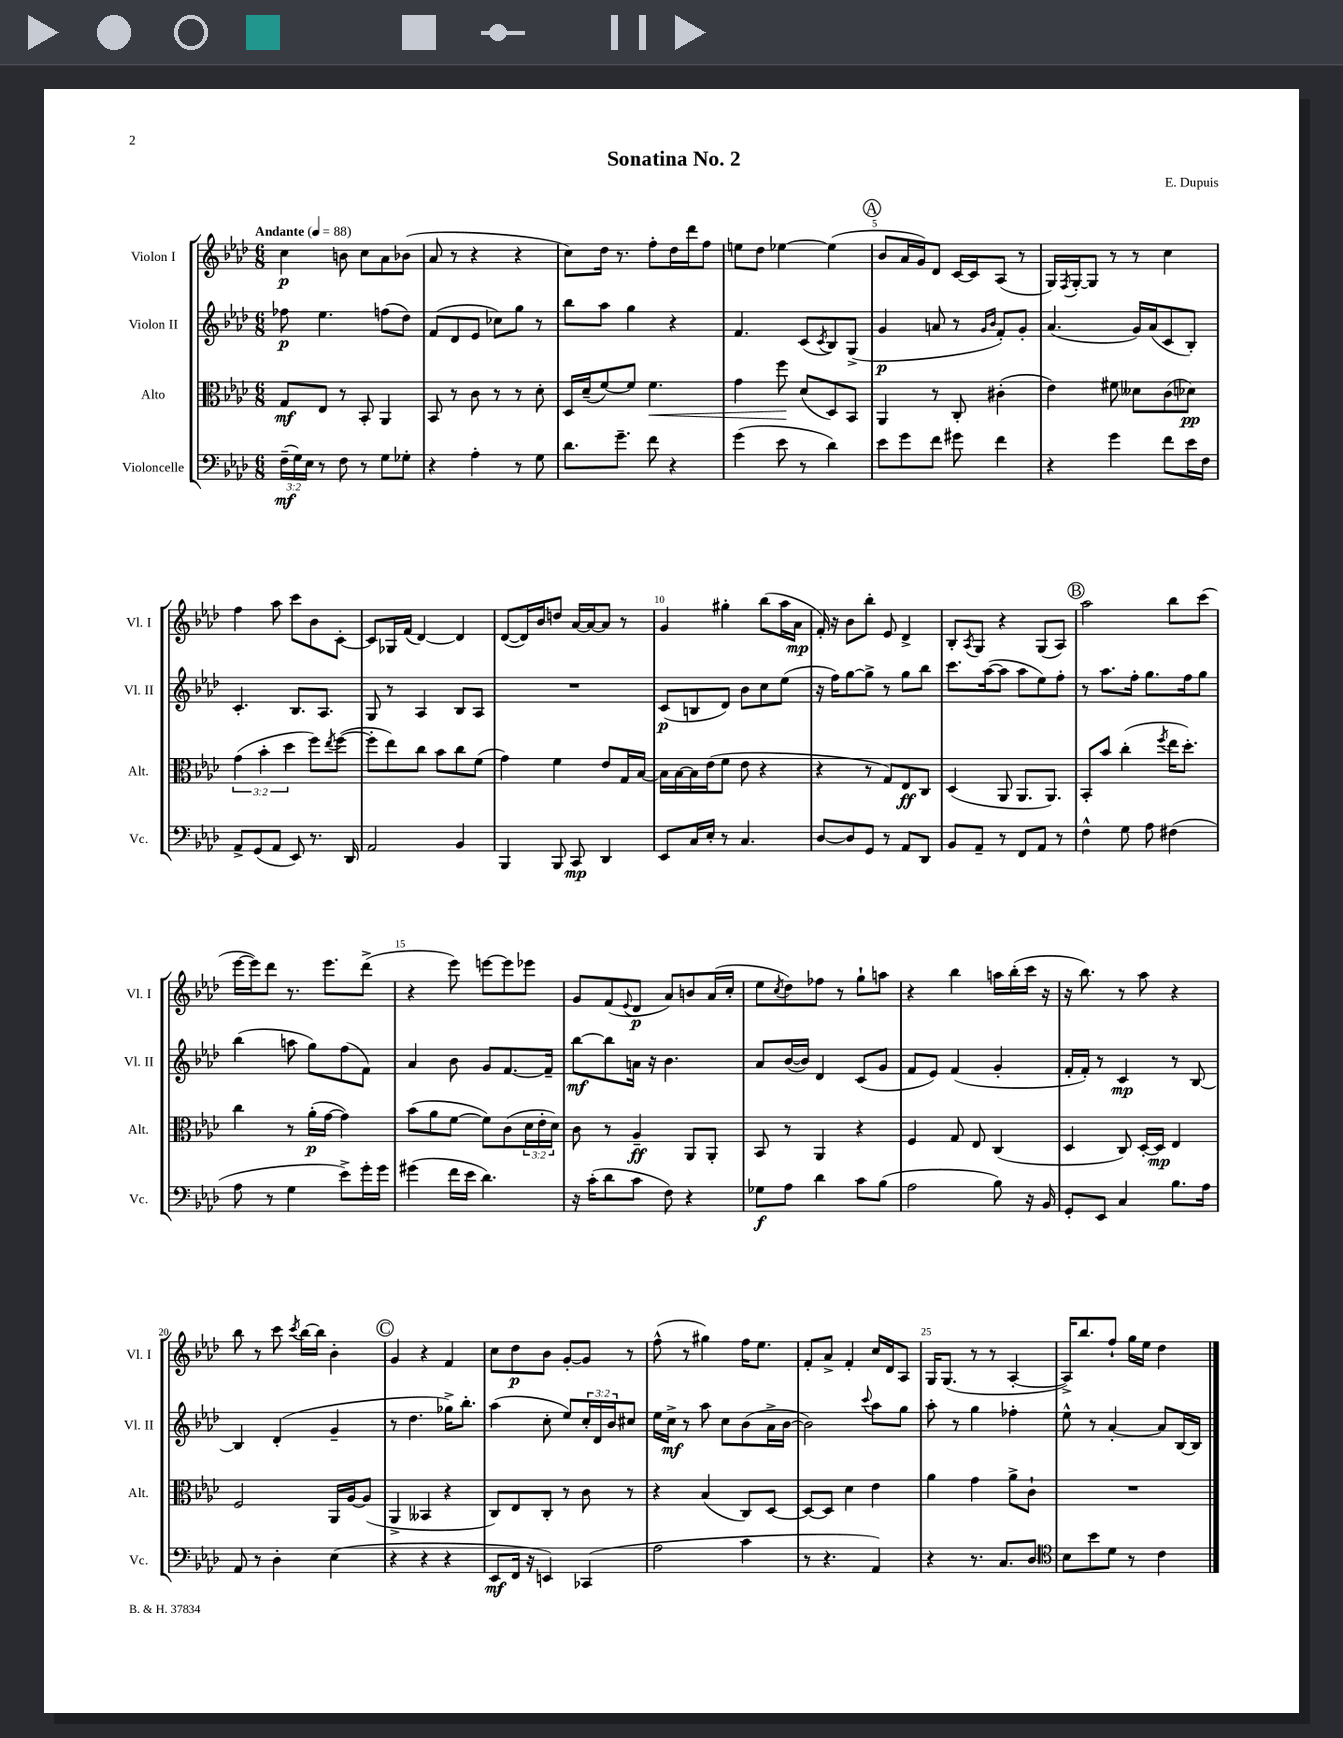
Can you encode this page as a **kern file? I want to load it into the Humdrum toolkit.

**kern	**kern	**kern	**kern
*staff4	*staff3	*staff2	*staff1
*clefF4	*clefC3	*clefG2	*clefG2
*k[b-e-a-d-]	*k[b-e-a-d-]	*k[b-e-a-d-]	*k[b-e-a-d-]
*M6/8	*M6/8	*M6/8	*M6/8
*MM88	*MM88	*MM88	*MM88
(24F~\LL	8G/L	8ff-\	4cc\
24G\)	.	.	.
24E-\JJ	.	.	.
8r	8E-/J	4.ee-\	.
8F\	8r	.	8b\
8r	8BB-'/	.	8cc\L
8G\L	4AA-/	(8ff\L	8a-\
8G-'\J	.	8dd-\J)	(8b-\J
=	=	=	=
4r	8BB-/	(8f/L	8a-/
.	8r	8d-/	8r
4A-'\	8c\	8e-/J	4r
.	8r	8cc-\L)	.
8r	8r	8gg\J	4r
8G\	8d-'\	8r	.
=	=	=	=
8.d-\L	16D-/LL	8bb-\L	8cc\L)
.	(16d-~/J	.	.
.	[8f/)	8aa-\J	16dd-\Jk
8.g~\J	.	.	8.r
.	8f/]J	4gg\	.
8f\	4.f\	.	8ff'\L
4r	.	4r	16dd-\L
.	.	.	16ddd-\J
.	.	.	8ff\J
=	=	=	=
(4g\	4g\	4.f/	8ee\L
.	.	.	8dd-\J
8e-\	8ff\	.	[4ee-\
8r	(8d-/L	(8c/L	.
.	.	8qc/	.
4d-\)	8D-/)	8B-/)	(4ee-\]
.	8BB-/J	(8G^/J	.
=	=	=	=
8e-\L	4AA-/	4g/	8b-/L
8g\	.	.	16a-/L
.	.	.	16g/J)
8f\J	8r	8a/	8d-/J
8g#\	8C'/	8r	[16c/LL
.	.	.	16c/]J
.	.	16qqg/LL	.
.	.	16qqb-/JJ	.
4f\	(4c#'\	8f'/L)	(8A-/J
.	.	8g'/J	8r
=	=	=	=
4r	4e-\)	(4.a-/	16G/LL)
.	.	.	8qF/
.	.	.	[16G'/J
.	.	.	8G/]J
4g\	8f#\	.	8r
.	8d--\L	16g/LL)	8r
.	.	(16a-/J	.
8f\L	(8c\	8c/	4cc\
16e-\L	8d-\J)	8B-'/J)	.
16F\JJ	.	.	.
=	=	=	=
8AA-^/L	(6g\	4.c'/	4ff\
(8GG/	.	.	.
.	6b-'\	.	.
8AA-/J	.	.	8aa-\
.	6dd-\	.	.
8EE-/)	.	8.B-/L	8ccc\L
8.r	8ff\L)	.	8b-\
.	.	8.A-/J	.
.	8qee-/	.	.
.	([8ff\J	.	[8c'\J
16DD-/	.	.	.
=	=	=	=
2AA-/	8ff'\]L	8G/	8c/]L
.	8ee-\)	8r	16G-/L
.	.	.	(16f/JJ
.	8cc\J	4A-/	[4d-/)
.	8b-\L	.	.
4BB-/	8cc\	8B-/L	4d-/]
.	(8f\J	8A-/J	.
=	=	=	=
4BBB-/	4g\)	2.r	([8d-/L
.	.	.	16d-/]L)
.	.	.	16b-/J
8BBB-/	4f\	.	8dd/J
8CC/	.	.	[16a-/LL
.	.	.	16a-/_J
4DD-/	8e-/L	.	8a-/]J
.	16G/L	.	8r
.	[16B-/JJ	.	.
=	=	=	=
8EE-/L	16B-\]LL	(8c/L	4g/
.	[16B-\	.	.
16C/L	16B-\]	8B/	.
16E-'/JJ	(16e-\J	.	.
8r	8f\J	8d-/J)	4gg#'\
4.C/	8e-\	8b-\L	.
.	4r	8cc\	(8bb-\L
.	.	(8ee-\J	16aa-\L
.	.	.	16a-\JJ
=	=	=	=
[8D-/L	4r	16r	16f'/)
.	.	16ff\LK)	16r
8D-/]	.	[8gg\	8b-\L
8GG/J	8r	8gg^\]J	8bb-'\J
8r	8G/L)	8r	8e-/
8AA-/L	8E-/	8gg\L	4d-^/
8DD-/J	8C/J	8bb-\J	.
=	=	=	=
8BB-/L	(4D-/	8.ccc\L	8B-'/L
.	.	.	8qA-/
8AA-~/J	.	.	8G/J
.	.	([16aa-\k	.
8r	8AA-/	8aa-\]J	4r
8FF/L	8.AA-/L	8aa-\L	.
8AA-/J	.	8ee-\)	(8G/L
.	8.AA-/J)	.	.
8r	.	8ff'\J	8A-/J)
=	=	=	=
4F^^\	8BB-'/L	8r	2aa-\
.	8b-/J	8.aa-\L	.
8G\	(4cc'\	.	.
.	.	16ff'\Jk	.
8A-\	.	8.gg\L	.
.	8qff/	.	.
(4F#\	16ee-\LK	.	8bb-\L
.	8.dd-'\J)	16ff\k	.
.	.	8gg\J	(8ccc\J
=	=	=	=
8A-\	4cc\	(4bb-\	[16eee-\LL
.	.	.	16eee-\]J)
8r	.	.	8ddd-\J
4G\	8r	8aa\	8.r
.	(16a-'\LL	8gg\L)	.
.	[16g\JJ	.	8.eee-\L
8e-^\L)	4g\])	(8ff\	.
16g'\L	.	8f\J)	(8ddd-^\J
16g\JJ	.	.	.
=	=	=	=
(4g#\	(8b-\L	4a-/	4r
.	8a-\	.	.
16f\LL	[8f\J	8b-\	8eee-\)
16e-\JJ	.	.	.
4.d-\)	8f\]L)	8g/L	[8eee\L
.	(8c\	[8.f/	8eee\]
.	24d-\L	.	8eee-\J
.	24e-'\	.	.
.	.	16f~/]Jk	.
.	24d-\JJ)	.	.
=	=	=	=
16r	8c\	[8bb-\L	8g/L
(16c'\LK	.	.	.
8d-\	8r	8bb-\]	(8f/
.	.	.	8qqe-/
8c\J	4A-~/	16a\Jk	8d-/J
.	.	16r	.
8F\)	.	4.b-\	8a-/L)
4r	8AA-/L	.	8b/
.	8AA-'/J	.	(16a-/L
.	.	.	16cc'/JJ
=	=	=	=
8G-\L	8BB-/	8a-/L	8ee-\L
.	.	.	8qcc/
8A-\J	8r	([16b-/L	8dd-\)
.	.	16b-/]JJ)	.
4d-\	4AA-/	4d-/	8ff-\J
.	.	.	8r
8c\L	4r	(8c/L	8gg`\L
(8B-\J	.	8g/J	8aa\J
=	=	=	=
2A-\	4F/	8f/L	4r
.	.	8e-/J)	.
.	8G/	(4f/	4bb-\
.	8E-/	.	.
8B-\)	(4C/	4g'/	16aa\LL
.	.	.	(16bb-'\
16r	.	.	16ccc\JJ
16BB-/	.	.	16r
=	=	=	=
8GG'/L	4D-/	16f'/LL	16r
.	.	16f'/JJ)	8.bb-\)
8EE-/J	.	8r	.
4C/	8C/)	4c/	8r
.	[16D-'/LL	.	8aa-\
.	16D-/]JJ	.	.
8.B-\L	4E-/	8r	4r
.	.	[8B-/	.
16A-\Jk	.	.	.
=	=	=	=
8AA-/	2F/	4B-/]	8bb-\
8r	.	.	8r
4D-'\	.	(4d-'/	8ccc\
.	.	.	8qccc/
.	.	.	[16bb-\LL
.	.	.	16bb-\]JJ
(4E-\	16AA-/LL	4g~/	4b-'\
.	[16A-/J	.	.
.	(8A-/]J	.	.
=	=	=	=
4r	4AA-^/	8r	4g/
.	.	4.dd-\	.
4r	4BB--/	.	4r
4r	4r	16gg-^\LK)	4f/
.	.	8.bb-'\J	.
=	=	=	=
8EE-/L	8C/L)	(4aa-\	8cc\L
16FF/Jk	8E-/	.	8dd-\
16r	.	.	.
4EE/)	8C'/J	8cc'\	8b-\J
.	8r	8ee-/L)	[8g'/L
(4CC-/	8c\	24cc'/L	8g/]J
.	.	24d-/	.
.	.	24b-/J	.
.	8r	8cc#/J	8r
=	=	=	=
2A-\	4r	16ee-\LL	(8ff^^\
.	.	16cc^\JJ	.
.	.	8r	8r
.	(4B-/	8aa-\	4gg#\)
.	.	8cc\L	.
4c\	8C/L)	(8b-\	16ff\LK
.	.	.	8.ee-\J
.	[8D-/J	16a-^\L	.
.	.	[16b-\JJ	.
=	=	=	=
8r	8D-/_L	2b-\])	8f'/L
4.r	8D-/]J	.	8a-^/J
.	4d-\	.	4f'/
.	.	8qqccc/	.
4AA-/)	4e-\	8aa-\L	16cc/LL
.	.	.	16d-/J
.	.	8gg\J	8A-/J
=	=	=	=
4r	4a-\	8aa-'\	16G/LK
.	.	.	(8.G/J
.	.	8r	.
8.r	4g\	4gg\	8r
.	.	.	8r
8.C/L	.	.	.
.	8a-^\L	4ff-'\	[4A-'/
8D-/J	8c`\J	.	.
=	=	=	=
*clefC4	*	*	*
8B-\L	2.r	8ee-^^\	16A-^/]LK)
.	.	.	8.bb-/
8b-\	.	8r	.
8d-\J	.	[4a-'/	8ff`/J
8r	.	.	16gg\LL
.	.	.	16ee-\JJ
4c\	.	8a-/]L	4dd-\
.	.	[16B-/L	.
.	.	16B-/]JJ	.
==	==	==	==
*-	*-	*-	*-
